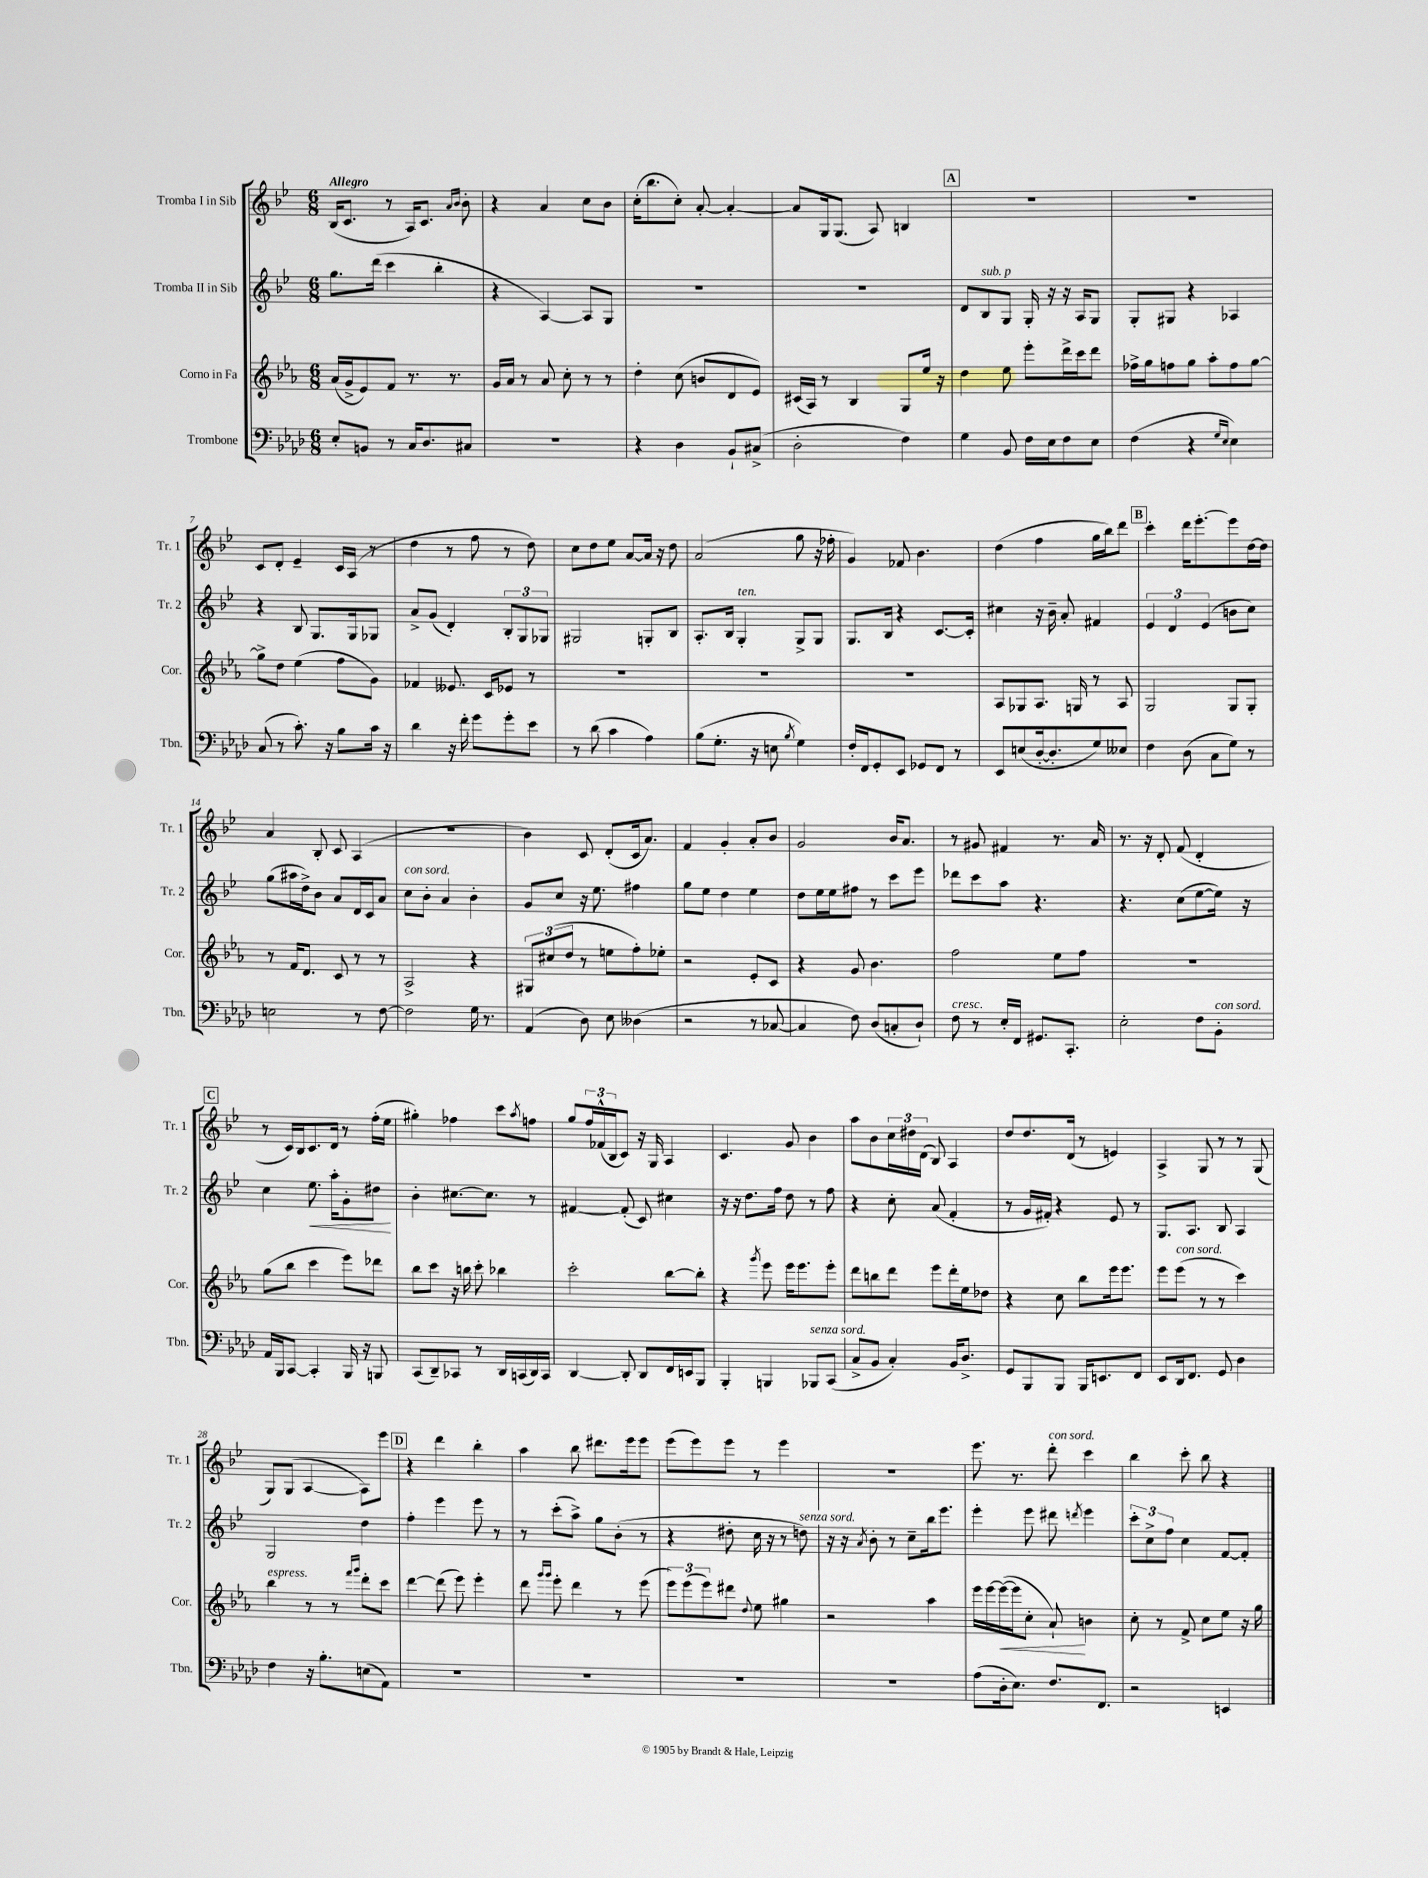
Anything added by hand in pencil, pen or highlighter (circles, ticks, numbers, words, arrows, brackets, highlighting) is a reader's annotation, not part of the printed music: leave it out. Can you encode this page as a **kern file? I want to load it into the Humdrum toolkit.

**kern	**kern	**kern	**kern
*staff4	*staff3	*staff2	*staff1
*clefF4	*clefG2	*clefG2	*clefG2
*k[b-e-a-d-]	*k[b-e-a-]	*k[b-e-]	*k[b-e-]
*M6/8	*M6/8	*M6/8	*M6/8
8E-'	(16a-	8.gg	(16B-
.	16g^	.	8.c
8BB	8e-)	.	.
.	.	(16ddd	.
8r	8f	4ccc	8r
16C	8.r	.	16A)
8.D-	.	.	8.c
.	.	4bb-'	.
.	8.r	.	.
.	.	.	16qqa
.	.	.	16qqb-
8C#	.	.	8b-'
=	=	=	=
2.r	16g	4r	4r
.	16a-	.	.
.	8r	.	.
.	8a-	[4A)	4a
.	8cc'	.	.
.	8r	8A]	8cc
.	8r	8G	8b-
=	=	=	=
4r	4dd'	2.r	(16cc'
.	.	.	8.bb-
4D-	(8cc	.	8cc')
.	8b	.	[8a'
8BB-`	8d	.	4a'_
(8C#^	8e-)	.	.
=	=	=	=
2D-'	(16c#	2.r	8a]
.	16A-)	.	.
.	8r	.	16G
.	.	.	(8.G
.	4B-	.	.
.	.	.	8A)
4F)	8G	.	4B
.	16ee-	.	.
.	16r	.	.
=	=	=	=
4G	4dd	8d	2.r
.	.	8B-	.
8BB-	8ee-	8G	.
16F	8eee-'	16G'	.
16E-	.	16r	.
8F	16ddd^	16r	.
.	16ccc	16A	.
8E-	8ddd	8G	.
=	=	=	=
(4F	16ff-^	8G'	2.r
.	16gg	.	.
.	8ff	8G#	.
4r	8gg	4r	.
.	8aa-'	.	.
16qqG	.	.	.
16qqE-	.	.	.
4E-)	8ff	4A-	.
.	[8gg	.	.
=	=	=	=
(8C	8gg^]	4r	8c
8r	8dd	.	8d'
8.c')	(4ee-	8B-	4e-~
.	.	8.G	.
16r	.	.	.
8B-	8ff	.	16c
.	.	16G	(16A
16c	8g)	8G-	8r
16r	.	.	.
=	=	=	=
4d-	4f-	8a^	4dd
.	.	(8g	.
16r	8.e--	4d')	8r
16f'	.	.	.
8g	.	.	8ff
.	16c	.	.
8g'	8e-	12B-'	8r
.	.	12G	.
8e-	8r	.	8dd)
.	.	12G-	.
=	=	=	=
8r	2.r	2G#	8cc
(8d-	.	.	8dd
4c	.	.	8ee-
.	.	.	[8a
4A-)	.	8G'	16a]
.	.	.	16r
.	.	8B-	8dd
=	=	=	=
(8B-	2.r	8.A'	(2a
8.G'	.	.	.
.	.	16B-	.
.	.	4G'	.
16r	.	.	.
8E	.	.	.
8qB-	.	.	.
4G)	.	8G^	8gg
.	.	8G	16r
.	.	.	16ff-'
=	=	=	=
16F'	2.r	8.G	4g)
16FF	.	.	.
8GG'	.	.	.
.	.	16B-	.
8EE-	.	4r	8f-
8GG-	.	.	4.b-
8FF	.	[8.c	.
8r	.	.	.
.	.	16c']	.
=	=	=	=
8EE-	8A-	4cc#	(4dd
(8E	8G-	.	.
[16D-'	8.A-	16r	4ff
8.D-']	.	16b-~	.
.	.	8a'	.
.	16G	.	.
8G)	8r	4f#	16gg
.	.	.	16bb-)
8E--	8A-	.	8ddd
=	=	=	=
4F	2G	6e-	4ccc'
.	.	6d	.
(8D-	.	.	16ddd
.	.	.	[8.eee-'
.	.	(6e-	.
8C	.	.	.
8G)	8G	8b	8eee-]
8r	8G'	8cc)	[16dd
.	.	.	16dd]
=	=	=	=
2E	8r	(8gg	4a
.	16f	16aa#	.
.	8.d	16dd^)	.
.	.	8b-	8B-'
.	8c	8a	8c
8r	8r	16d	(4A
.	.	16c	.
[8F	8r	8a	.
=	=	=	=
2F]	2A-^	8cc	2.r
.	.	8b-'	.
.	.	4a	.
16G	4r	4b-'	.
8.r	.	.	.
=	=	=	=
(4AA-	12G#	8g	4b-)
.	(12cc#	.	.
.	.	8cc	.
.	12dd	.	.
8D-)	8r	16r	8c
.	.	8.ee-	.
8E-	8ee	.	(8d'
(4D--	8ff')	4ff#	16c
.	.	.	8.a)
.	8ee-'	.	.
=	=	=	=
2r	2r	8gg	4f
.	.	8ee-	.
.	.	4dd	4g'
8r	8e-'	4ee-	8a'
[8C-	8c	.	8b-
=	=	=	=
4C-]	4r	8dd	2g
.	.	16ee-	.
.	.	16ee-	.
8F)	8g	8ff#	.
(8D-	4.b-	8r	.
8C'	.	8ccc	16b-
.	.	.	8.a
8D-`)	.	8eee-	.
=	=	=	=
8F	2ff	8ddd-	8r
8r	.	8ccc	8g#
16E-'	.	8aa	4f#
16FF	.	.	.
8.GG#	.	4.r	.
.	8ee-	.	8.r
8.CC'	.	.	.
.	8ff	.	.
.	.	.	16a
=	=	=	=
2E-'	2.r	4.r	8.r
.	.	.	16r
.	.	.	8d'
.	.	(8cc	(8f
8F	.	[8ee-	4d'
8BB-'	.	16ee-])	.
.	.	16r	.
=	=	=	=
16AA-	(8gg	4cc	8r
16BBB-	.	.	.
[8CC	8bb-	.	16c)
.	.	.	16B-
4CC']	4ccc	8.ee-	8.c
.	.	16aa'	16d
16BBB-	8eee-)	8g'	8r
16r	.	.	.
8BBB	8ddd-	8dd#	(16ff'
.	.	.	16ee-
=	=	=	=
(8CC	8bb-	4b-'	4gg#')
8DD-~)	8ccc	.	.
8CC-	16r	[8.cc#	4ff-
.	16bb	.	.
8r	8ccc'	.	.
.	.	8.cc#]	.
16DD-	4bb-	.	8ccc
(16CC	.	.	.
.	.	.	8qaa
16DD-)	.	8r	8ff
16CC	.	.	.
=	=	=	=
[4DD-	2ccc'	[4f#	8gg
.	.	.	24ff
.	.	.	(24f-^^
.	.	.	24B-
8DD-']	.	(8f#']	8c)
8DD-	.	8c)	16r
.	.	.	16G
16FF	[8bb-	4cc#	4A
16EE	.	.	.
8BBB-	8bb-']	.	.
=	=	=	=
4BBB-'	4r	16r	4.c
.	.	16r	.
.	.	8.dd	.
.	8qggg	.	.
4BBB	8eee-	.	.
.	.	16ff	.
.	16eee-	8dd	8g
.	8.eee-	.	.
8BBB-	.	8r	4b-
(8CC	8eee-'	8ff	.
=	=	=	=
8C^	8ddd	4r	8aa
8BB-	8bb	.	8b-
4C')	8ddd	8cc'	24cc
.	.	.	24dd#
.	.	.	(24d
.	8eee-	(8a	8B-)
16BB-	16ddd'	4f'	4A
8.D-^	16ee-	.	.
.	8dd-	.	.
=	=	=	=
8GG	4r	8r	8dd
8BBB-	.	16g	8.dd
.	.	16f#')	.
8BBB-	8cc	4r	.
.	.	.	(16d
16BBB-	8bb-	.	8r
8.EE	.	.	.
.	16eee-	8e-	4e)
.	8.eee-	.	.
8FF	.	8r	.
=	=	=	=
8EE-	8eee-	8.G	4A^
16DD-	(8eee-	.	.
8.FF	.	8.A	.
.	8r	.	8G
8GG	8r	8B-	8r
4D-	4ccc)	4A	8r
.	.	.	(8G
=	=	=	=
4F	4bb-	2G	8G)
.	.	.	(8G
16r	8r	.	[4A
8.B-'	.	.	.
.	8r	.	.
.	16qqfff	.	.
.	16qqggg	.	.
(8E	8ddd'	4dd	8A])
8AA-)	8ccc	.	8eee-
=	=	=	=
2.r	[4ddd	4ff'	4r
.	(8ddd]	4eee-	4ddd
.	8eee-)	.	.
.	4eee-'	8eee-	4bb-'
.	.	8r	.
=	=	=	=
2.r	8ddd	8r	4aa
.	16qqggg	.	.
.	16qqggg	.	.
.	8eee-'	(8ccc'	.
.	4ddd	8aa^)	8bb-
.	.	8gg	8.ddd#
.	8r	(8b-'	.
.	.	.	16eee-
.	(8eee-	8r	8eee-
=	=	=	=
2.r	12eee-)	4r	(8eee-
.	(12eee-	.	.
.	.	.	8eee-)
.	12eee-)	.	.
.	8ddd#	8dd#'	8eee-
.	8qqdd	.	.
.	8ee-	16cc	8r
.	.	16r	.
.	4gg#	8r	4eee-
.	.	8dd)	.
=	=	=	=
2.r	2r	16r	2.r
.	.	16r	.
.	.	8qa	.
.	.	8b-'	.
.	.	8r	.
.	.	8cc~	.
.	4aa-	16bb-	.
.	.	8.eee-	.
=	=	=	=
(8A-	16eee-	4eee-'	8.eee-
.	[16eee-	.	.
16D-'	(16eee-_	.	.
8.E-)	16eee-]	.	8.r
.	8cc'	8eee-	.
8.F	8a-`)	8ddd#	8ddd'
.	.	8qddd	.
.	4b	4eee-	4ccc
8.FF	.	.	.
=	=	=	=
2r	8cc'	12ccc'	4bb-
.	.	12cc^	.
.	8r	.	.
.	.	12ff	.
.	8f^	4cc	8ccc'
.	8cc	.	8bb-
4EE	8ee-	[8f	4r
.	16r	8f']	.
.	16gg	.	.
==	==	==	==
*-	*-	*-	*-
